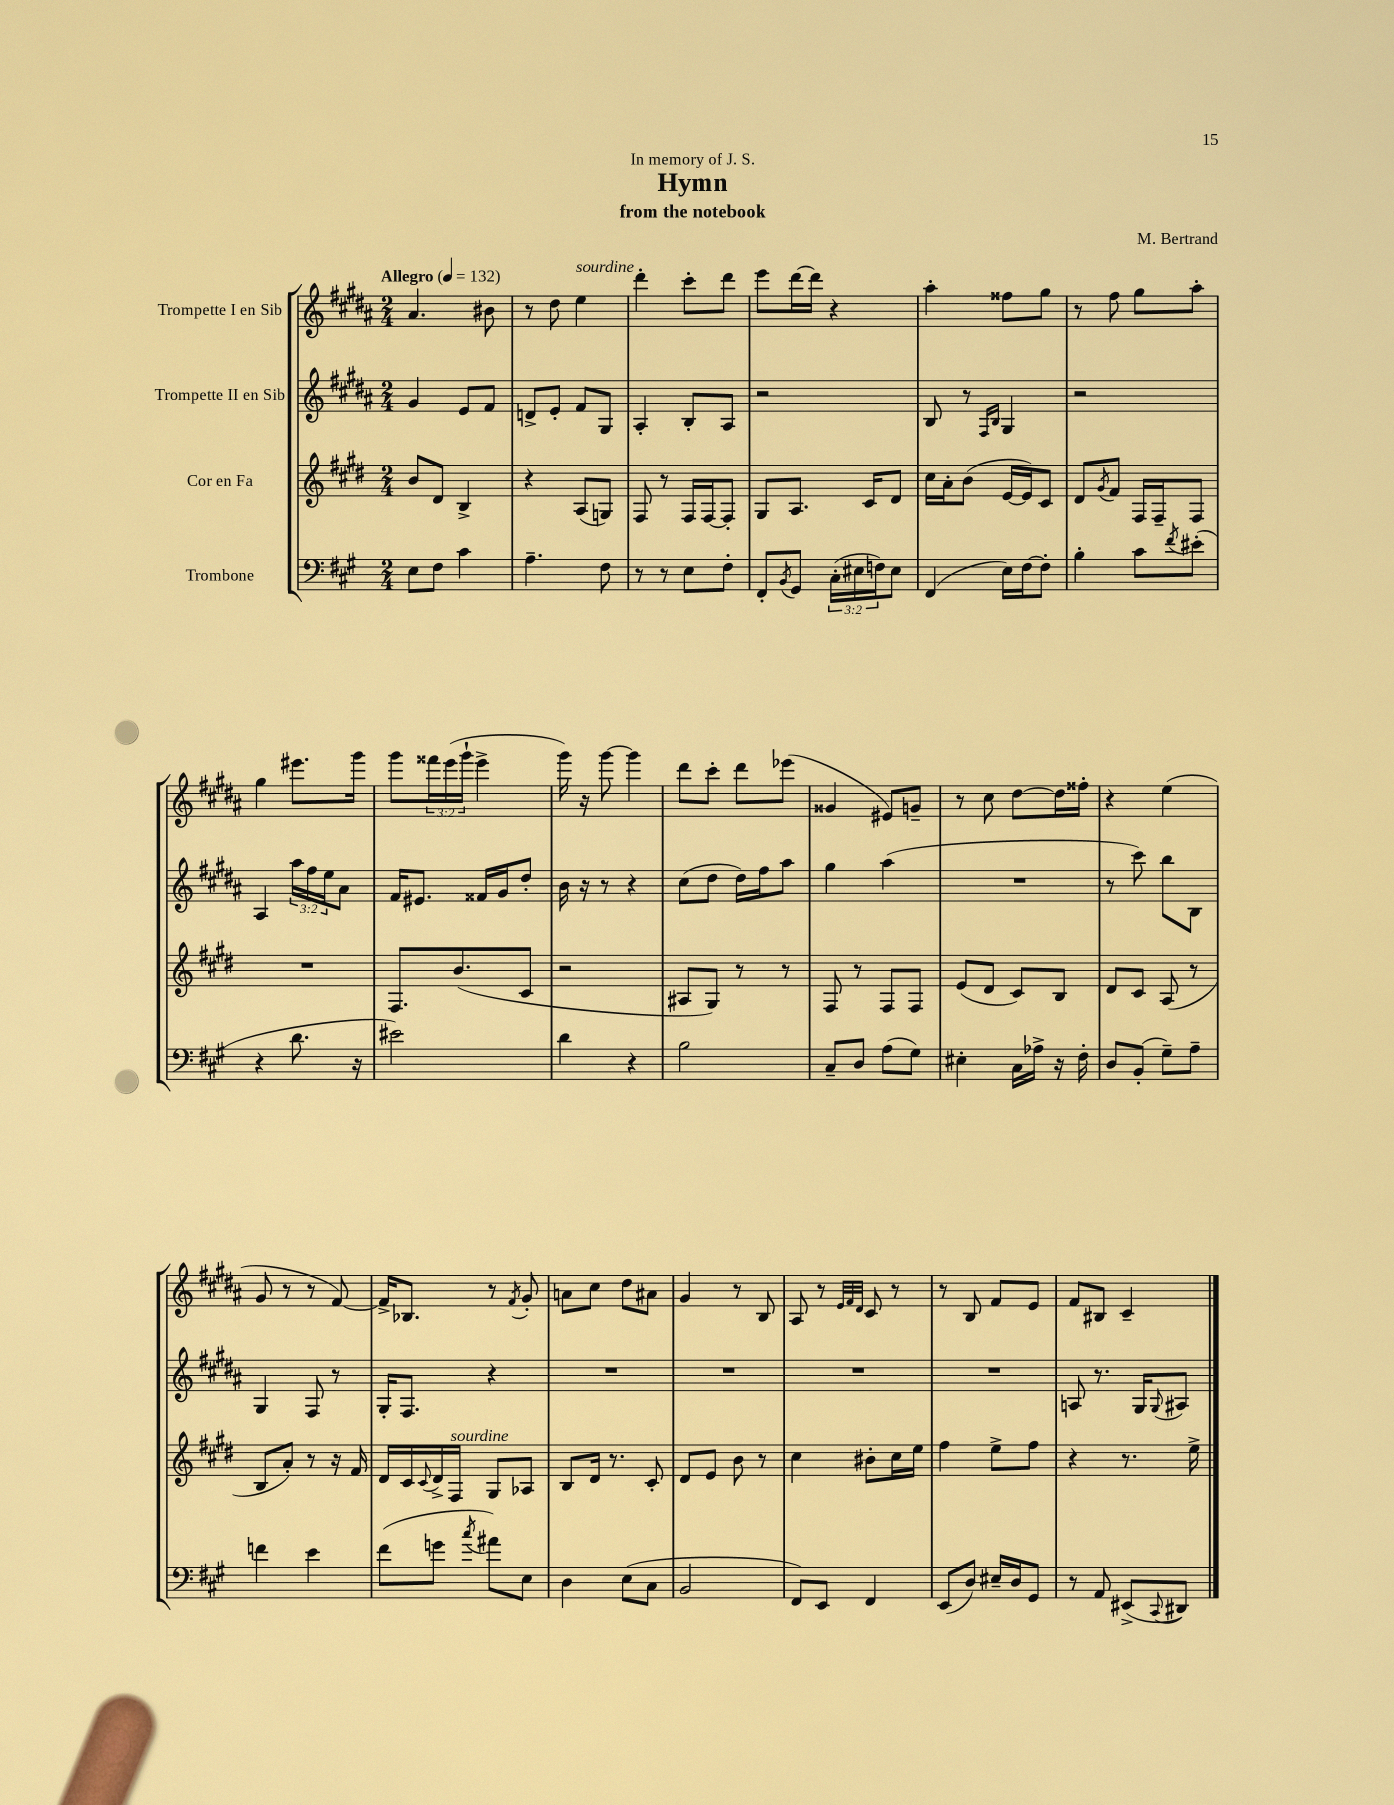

**kern	**kern	**kern	**kern
*staff4	*staff3	*staff2	*staff1
*clefF4	*clefG2	*clefG2	*clefG2
*k[f#c#g#]	*k[f#c#g#d#]	*k[f#c#g#d#a#]	*k[f#c#g#d#a#]
*M2/4	*M2/4	*M2/4	*M2/4
*MM132	*MM132	*MM132	*MM132
8E	8b	4g#	4.a#
8F#	8d#	.	.
4c#	4B^	8e	.
.	.	8f#	8b#
=	=	=	=
4.A~	4r	8d^	8r
.	.	8e'	8dd#
.	(8A	8f#	4ee
8F#	8G)	8G#	.
=	=	=	=
8r	8F#	4A#'	4ddd#'
8r	8r	.	.
8E	16F#	8B'	8ccc#'
.	[16F#	.	.
8F#'	8F#']	8A#	8ddd#
=	=	=	=
8FF#'	8G#	2r	8eee
8qBB	.	.	.
8GG#	8.A	.	[16ddd#
.	.	.	16ddd#]
(24C#'	.	.	4r
24E#	.	.	.
.	16c#	.	.
24F)	.	.	.
8E#	8d#	.	.
=	=	=	=
(4FF#	16cc#	8B	4aa#'
.	16a'	.	.
.	(8b	8r	.
.	.	16qqF#	.
.	.	16qqB	.
16E)	[16e	4G#	8ff##
[16F#	16e])	.	.
8F#']	8c#	.	8gg#
=	=	=	=
4B'	8d#	2r	8r
.	8qg#	.	.
.	8f#	.	8ff#
8c#	16F#	.	8gg#
.	16F#~	.	.
8qf#	.	.	.
(8e#'	8F#	.	8aa#'
=	=	=	=
4r	2r	4A#	4gg#
8.d	.	24aa#	8.eee#
.	.	24ff#	.
.	.	24ee	.
.	.	8a#	.
16r	.	.	16ggg#
=	=	=	=
2e#)	8.F#	16f#	8ggg#
.	.	8.e#	.
.	.	.	24fff##
.	.	.	(24eee
.	(8.b	.	.
.	.	.	24ggg#`
.	.	16f##	4eee^
.	.	16g#	.
.	8c#	8dd#'	.
=	=	=	=
4d	2r	16b	16ggg#)
.	.	16r	16r
.	.	8r	[8ggg#
4r	.	4r	4ggg#]
=	=	=	=
2B	8A#	(8cc#	8ddd#
.	8G#)	8dd#	8ccc#'
.	8r	16dd#)	8ddd#
.	.	16ff#	.
.	8r	8aa#	(8eee-
=	=	=	=
8C#~	8F#	4gg#	4g##
8D	8r	.	.
(8A	8F#	(4aa#	8e#)
8G#)	8F#	.	8g~
=	=	=	=
4E#'	(8e	2r	8r
.	8d#	.	8cc#
16C#	8c#)	.	[8dd#
16A-^	.	.	.
16r	8B	.	16dd#]
16F#'	.	.	16ff##'
=	=	=	=
8D	8d#	8r	4r
(8BB'	8c#	8ccc#)	.
8G#~)	(8A	8bb	(4ee
8A~	8r	8B	.
=	=	=	=
4f	8B	4G#	8g#
.	8a')	.	8r
4e	8r	8F#	8r
.	16r	8r	[8f#)
.	16f#	.	.
=	=	=	=
(8f#	16d#	16G#'	16f#^]
.	16c#	8.F#	8.B-
.	8qqc#	.	.
8g	16d#^	.	.
.	16F#	.	.
8qcc#	.	.	.
8a#)	8G#	4r	8r
.	.	.	8qf#
8E	8A-	.	8g#'
=	=	=	=
4D	8B	2r	8a
.	16d#	.	8cc#
.	8.r	.	.
(8E	.	.	8dd#
8C#	8c#'	.	8a#
=	=	=	=
2BB	8d#	2r	4g#
.	8e	.	.
.	8b	.	8r
.	8r	.	8B
=	=	=	=
8FF#)	4cc#	2r	8A#
8EE	.	.	8r
.	.	.	32qqe
.	.	.	32qqf#
.	.	.	32qqd#
4FF#	8b#'	.	8c#
.	16cc#	.	8r
.	16ee	.	.
=	=	=	=
(8EE	4ff#	2r	8r
8D)	.	.	8B
16E#~	8ee^	.	8f#
16D	.	.	.
8GG#	8ff#	.	8e
=	=	=	=
8r	4r	8A	8f#
8AA	.	8.r	8B#
(8EE#^	8.r	.	4c#~
.	.	16G#	.
8qqCC#	.	8qqG#	.
8DD#)	.	8A#	.
.	16ee^	.	.
==	==	==	==
*-	*-	*-	*-
